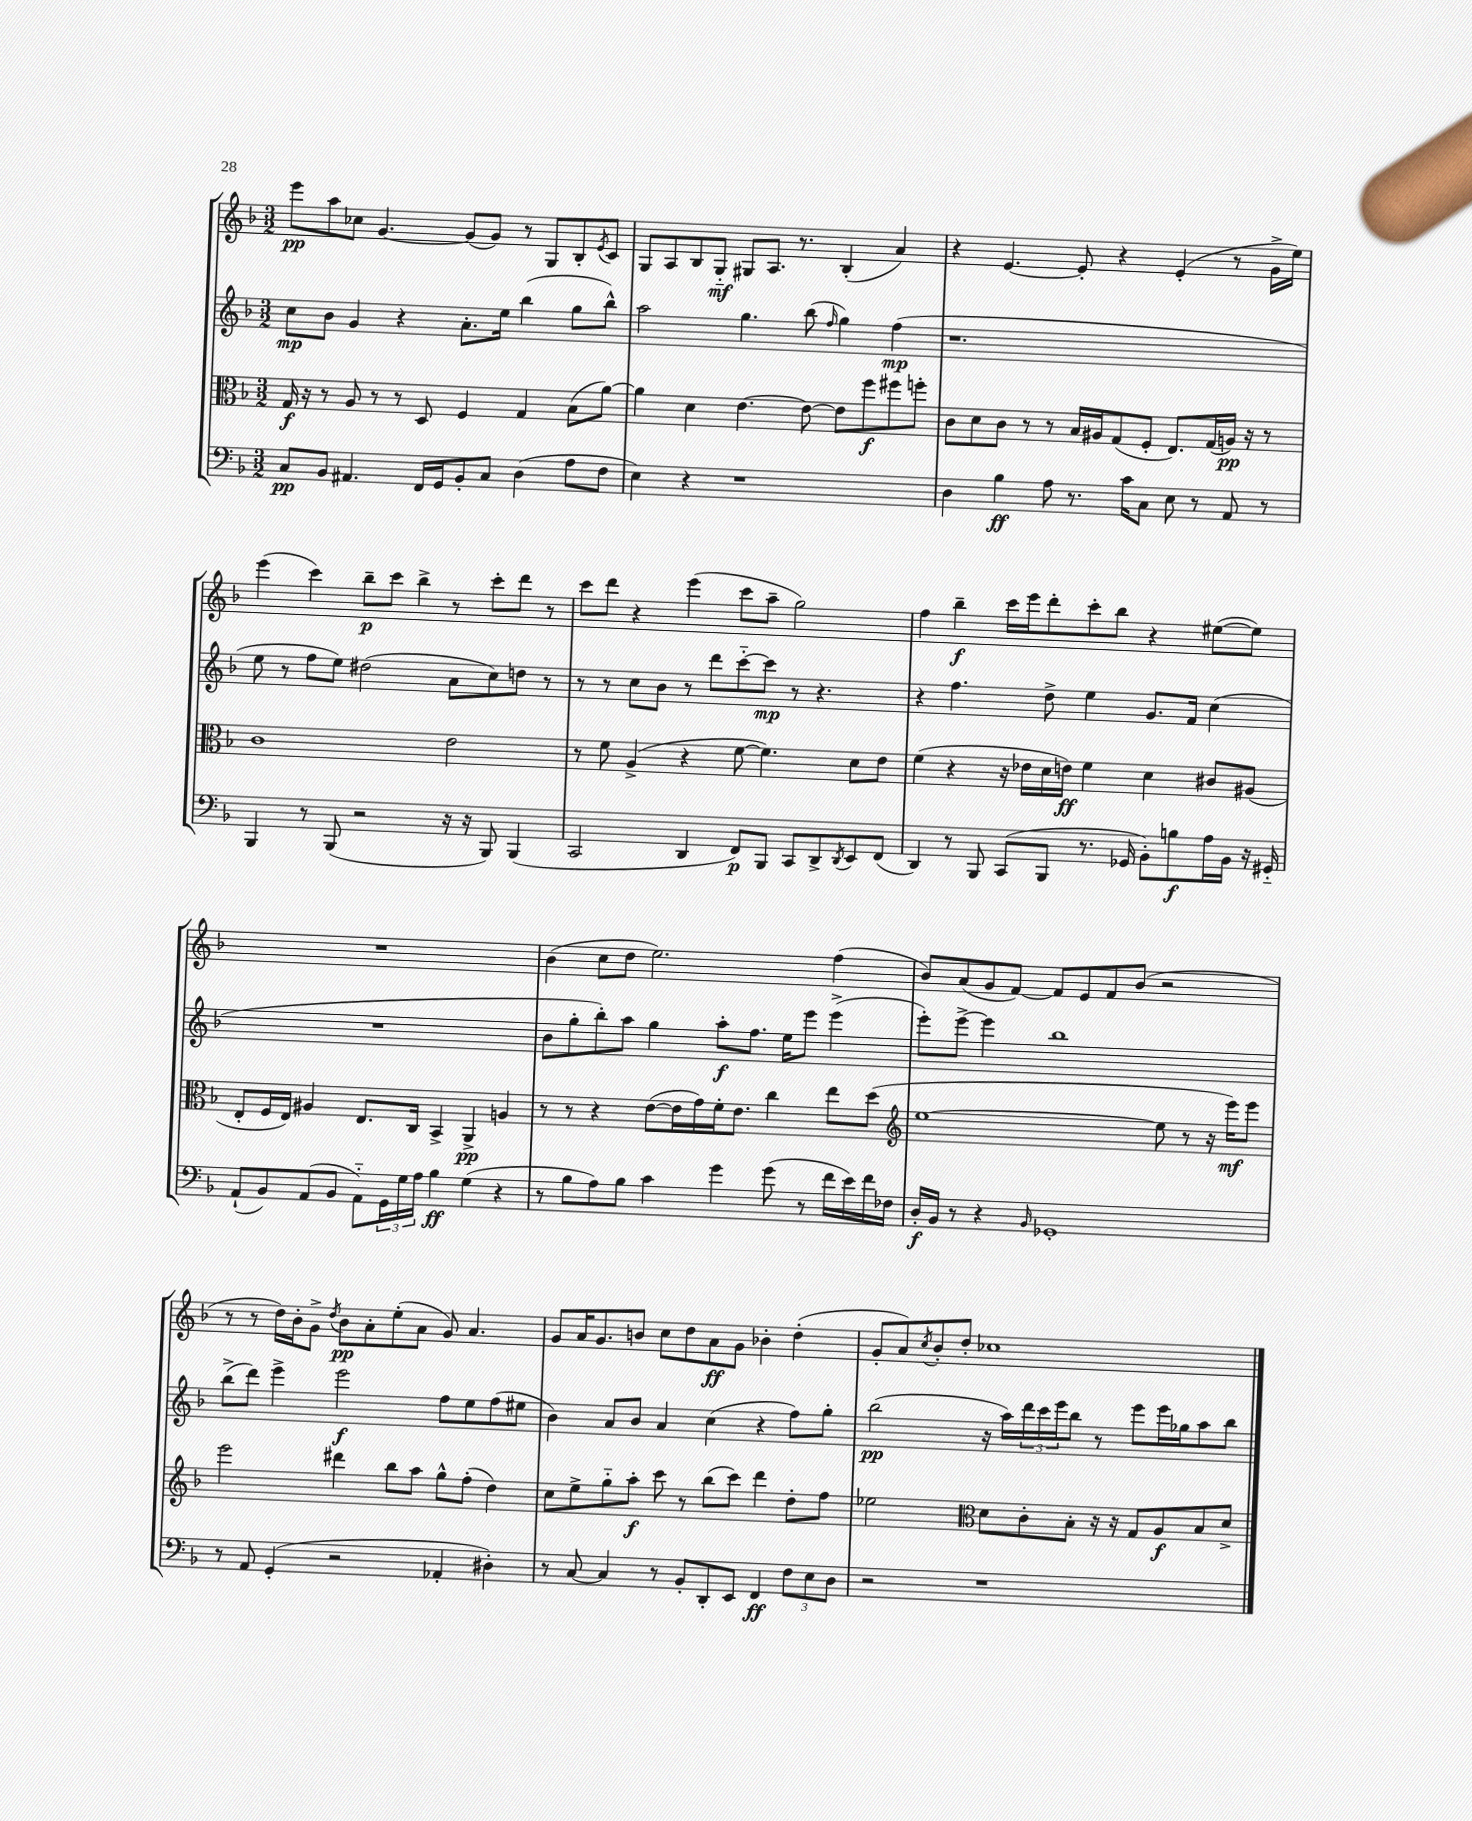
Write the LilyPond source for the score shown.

<<
\new StaffGroup <<
\new Staff = "s0" {
    \clef treble \key f \major \numericTimeSignature \time 3/2
    e'''8\pp a''8 ces''8 g'4.~ g'8( g'8) r8 g8 bes8-. \acciaccatura { e'8 } c'8 |
    g8 a8 bes8 g8-_\mf gis8 a8. r8. bes4-.( a'4) |
    r4 e'4.~ e'8-. r4 e'4-.( r8 g'16-> e''16) |
    e'''4( c'''4) bes''8--\p c'''8 bes''4-> r8 c'''8-. d'''8 r8 |
    c'''8 d'''8 r4 e'''4( c'''8 a''8-- g''2) |
    f''4 bes''4--\f c'''16 e'''16 d'''8-. c'''8-. bes''8 r4 eis''8~( eis''8) |
    R1. |
    bes'4( c''8 d''8 e''2.) f''4( |
    bes'8) a'8( g'8 f'8~) f'8 e'8 f'8 bes'8( r2 |
    r8 r8 d''16) bes'16-. g'8-> \acciaccatura { d''8 } bes'8\pp a'8-. e''8-.( a'8 g'8) a'4. |
    g'8 a'16 g'8. b'8 c''8 d''8 a'8\ff g'8 bes'4-. d''4-.( |
    g'8-. a'8) \acciaccatura { c''8 } bes'8-. d''8-. ces''1 \bar "|." |
}
\new Staff = "s1" {
    \clef treble \key f \major \numericTimeSignature \time 3/2
    c''8\mp bes'8 g'4 r4 a'8.-. e''16 bes''4( g''8 bes''8-^) |
    a''2 g''4. bes''8( \grace { f''16 } g''4) f''4\mp( |
    r1. |
    e''8 r8 f''8 e''8) dis''2( a'8 c''8) d''8 r8 |
    r8 r8 c''8 bes'8 r8 d'''8 c'''8~-_ c'''8\mp r8 r4. |
    r4 f''4. d''8-> e''4 g'8. f'16 c''4( |
    R1. |
    bes'8 g''8-. bes''8-.) a''8 g''4 a''8-.\f f''8. e''16 e'''8 e'''4->( |
    e'''8-.) e'''8~-> e'''4 bes''1 |
    bes''8->( d'''8) e'''4-> e'''2\f f''8 e''8 f''8( eis''8 |
    bes'4) a'8 bes'8 a'4 c''4( r4 f''8) g''8-. |
    bes''2\pp( r16 a''16) \tuplet 3/2 { d'''16 c'''16 e'''16 } bes''8 r8 e'''8 e'''16 ges''16 a''8 bes''8 \bar "|." |
}
\new Staff = "s2" {
    \clef alto \key f \major \numericTimeSignature \time 3/2
    g16\f r16 r8 a8 r8 r8 d8 f4 g4 bes8( a'8~) |
    a'4 d'4 e'4.~ e'8~ e'8 f''8\f fis''8 f''8-. |
    c'8 d'8 c'8 r8 r8 bes16 ais16 g8( f8-. e8.) g16( a16\pp) r16 r8 |
    c'1 e'2 |
    r8 f'8 a4->( r4 f'8~ f'4.) d'8 e'8 |
    f'4( r4 r16 ees'16 d'16 e'16\ff) f'4 d'4 cis'8 ais8( |
    e8-. f16 e16) ais4 e8. c16 bes,4-> a,4->\pp a4 |
    r8 r8 r4 e'8~( e'16 g'16) f'16-. e'8. c''4 e''8 d''8( |
    \clef treble e''1~ e''8 r8 r16 e'''16\mf) e'''8 |
    e'''2 dis'''4 bes''8 a''8 g''8-^ f''8-.( d''4) |
    c''8 e''8-> g''8-_ a''8-.\f c'''8 r8 bes''8( c'''8) d'''4 d''8-. f''8 |
    ees''2 \clef alto d'8 c'8-. bes8-. r16 r16 g8 a8\f bes8 d'8-> \bar "|." |
}
\new Staff = "s3" {
    \clef bass \key f \major \numericTimeSignature \time 3/2
    c8\pp bes,8 ais,4. f,16 g,16 bes,8-. c8 d4( a8 f8 |
    e4) r4 r1 |
    d4 bes4\ff a8 r8. c'16 c8 e8 r8 a,8 r8 |
    bes,,4 r8 bes,,8( r2 r16 r16 bes,,8) bes,,4( |
    c,2 d,4 f,8\p) bes,,8 c,8 d,8-> \acciaccatura { d,8 } e,8 f,8( |
    d,4) r8 bes,,8 c,8( bes,,8 r8. ges,16 bes,8-.) b8\f a16 bes,16 r16 gis,16-_ |
    a,8-!( bes,8) a,8( bes,8 a,8-_) \tuplet 3/2 { g,16 g16 a16 } bes4\ff g4( r4 |
    r8 bes8 a8) bes8 c'4 g'4 g'8( r8 f'16 e'16) f'16 fes16 |
    d16-.\f bes,16 r8 r4 \grace { bes,16 } ges,1-. |
    r8 a,8 g,4-.( r2 aes,4-. dis4-.) |
    r8 c8~ c4 r8 bes,8-. d,8-. e,8 f,4\ff \tuplet 3/2 { f8 e8 d8 } |
    r2 r1 \bar "|." |
}
>>
>>
\layout { \context { \Score \remove "Bar_number_engraver" } }
